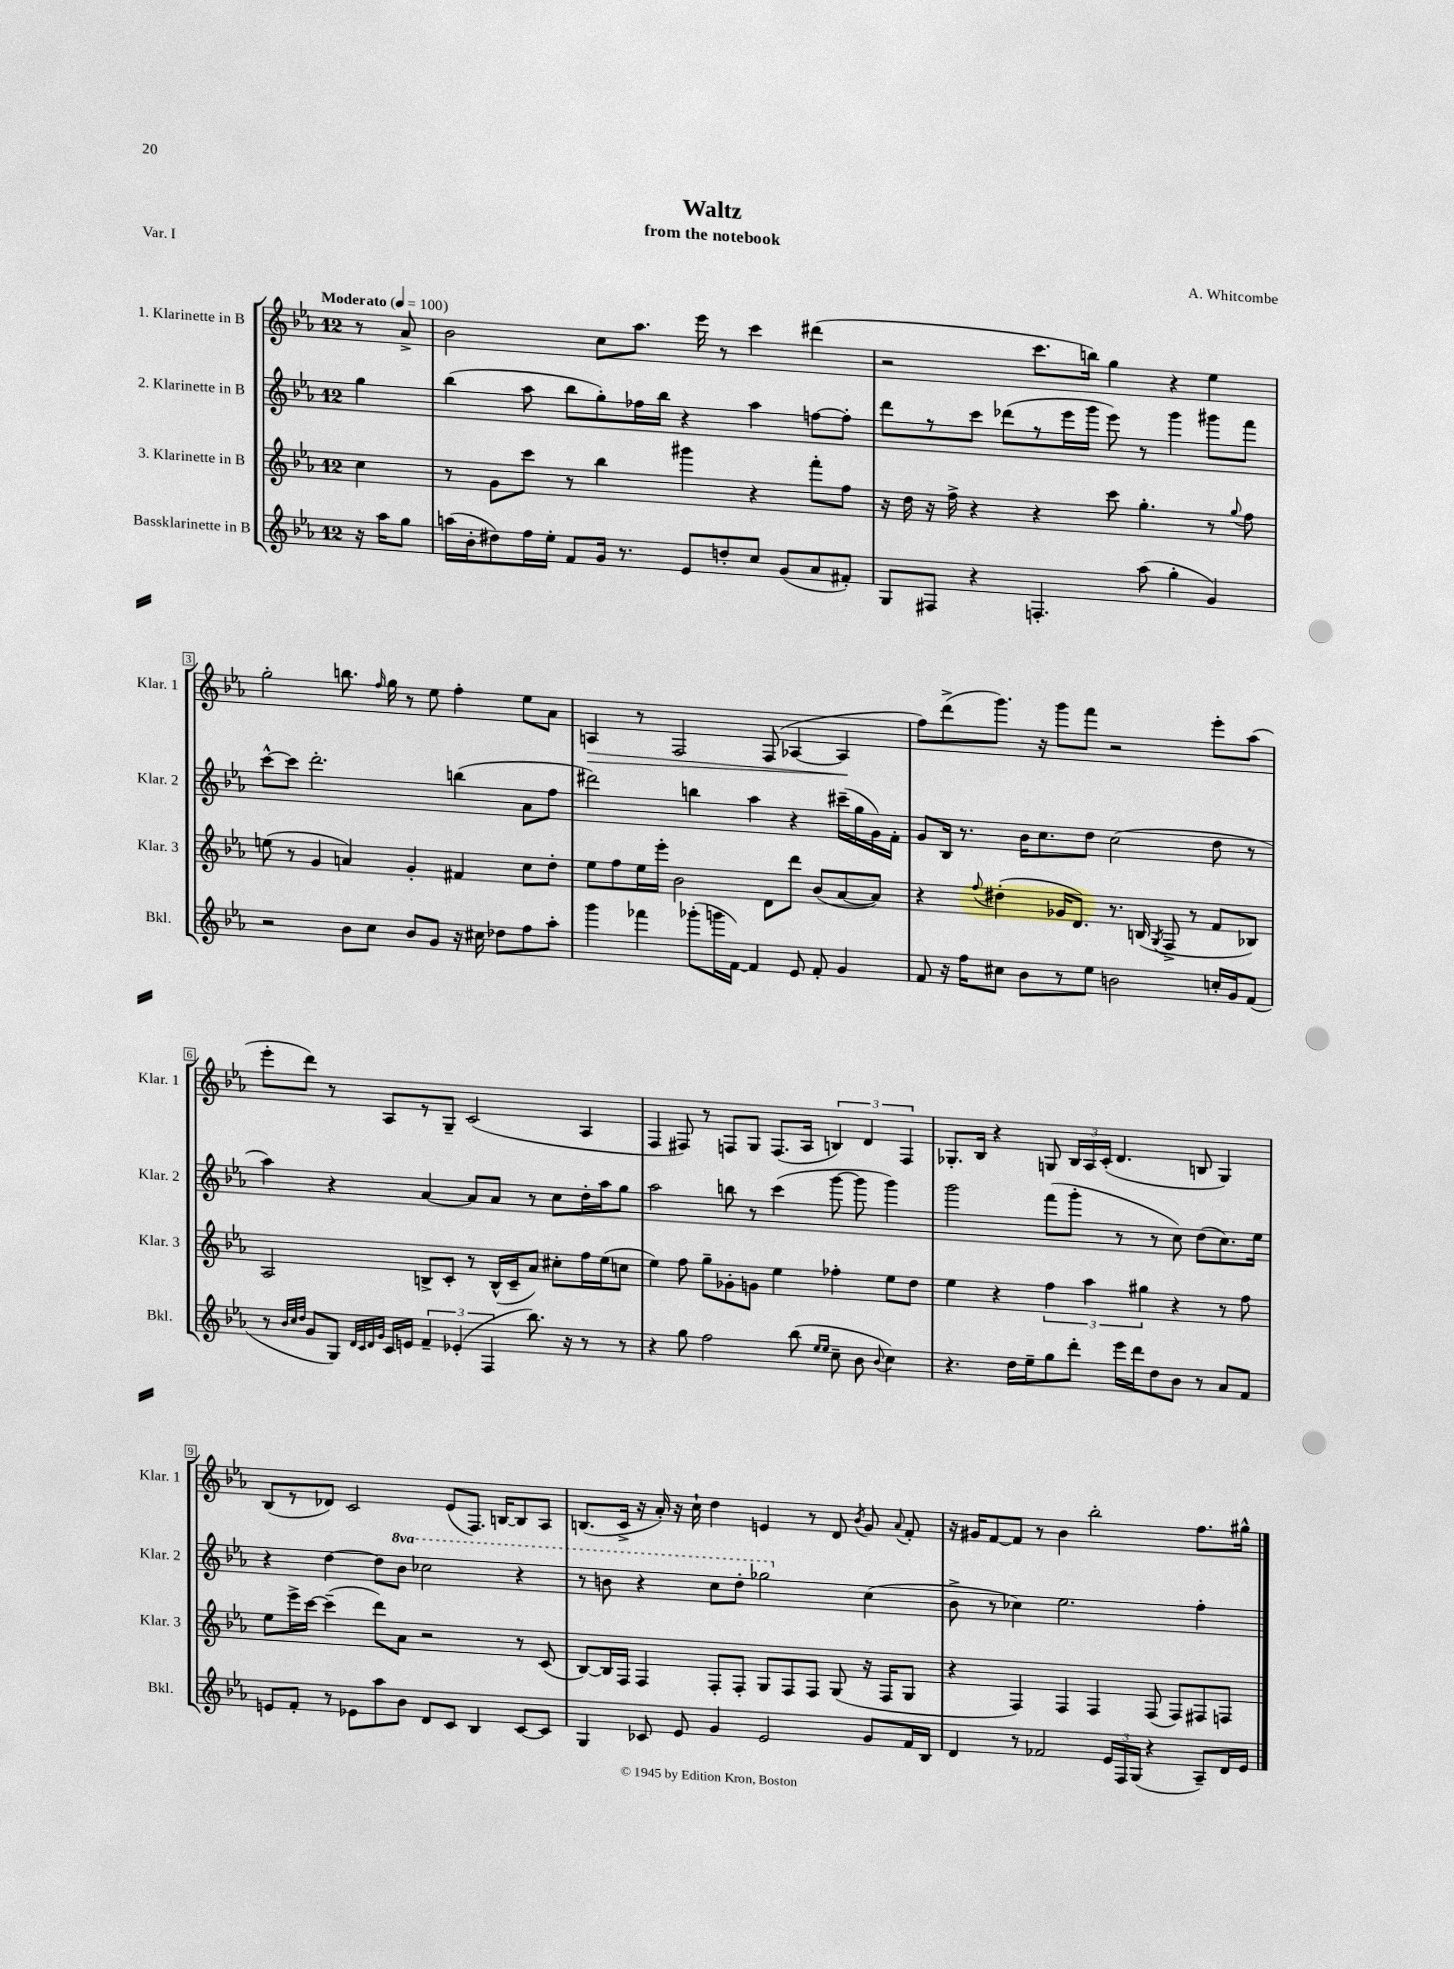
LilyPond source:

\header { title = "Waltz" composer = "A. Whitcombe" subtitle = "from the notebook" piece = "Var. I" }
<<
\new StaffGroup <<
\new Staff = "s0" \with { instrumentName = "1. Klarinette in B" shortInstrumentName = "Klar. 1" } {
    \clef treble \key ees \major \once \override Staff.TimeSignature.style = #'single-digit \time 12/8 \partial 4 \tempo "Moderato" 4 = 100
    \autoBeamOff r8 aes'8-> |
    bes'2 c''8[ aes''8.] ees'''16 r8 c'''4 dis'''4( |
    r2 c'''8.[ b''16]) g''4 r4 ees''4 |
    g''2-. b''8. \grace { f''16 } g''16 r8 ees''8 f''4-. ees''8[ aes'8] |
    a4\> r8 f2 f8( aes4~ aes4\! |
    f''8[) d'''8->( g'''8.]) r16 g'''8[ f'''8] r2 ees'''8[-. aes''8]( |
    ees'''8[-. d'''8]) r8 aes8[ r8 g8]-- c'2( aes4 |
    f4 fis8) r8 f8[ g8] f8.[( aes16] \tuplet 3/2 { b4) d'4 f4 } |
    ges8.[-. bes16] r4 g8 \tuplet 3/2 { bes16[ aes16 c'16]-.( } d'4. b8 g4) |
    bes8[( r8 des'8]) c'2 ees'8[( f8.]) b16[~ b8 aes8] |
    b8.[( c'16]-> r16 aes'16-.) r16 c''16-! d''4 e'4 r8 d'8 \acciaccatura { bes'8 } g'8 \appoggiatura { aes'8 } f'8-. |
    r16 gis'16[ f'8~ f'8] r8 bes'4 bes''2-. f''8.[ gis''16]-^ \bar "|." |
}
\new Staff = "s1" \with { instrumentName = "2. Klarinette in B" shortInstrumentName = "Klar. 2" } {
    \clef treble \key ees \major \once \override Staff.TimeSignature.style = #'single-digit \time 12/8 \set Staff.ottavationMarkups = #ottavation-simple-ordinals \partial 4
    \autoBeamOff g''4 |
    bes''4( aes''8 bes''8[ g''8-.) fes''16 bes''16] r4 aes''4 f''8[~ f''8]-. |
    d'''8[ r8 c'''8] des'''8[( r8 ees'''16 g'''16] ees'''8) r8 g'''4 gis'''8[ f'''8] |
    c'''8[~-^ c'''8] d'''2.-. b''4( aes'8[ f''8] |
    dis'''2) b''4 aes''4 r4 cis'''16[--( g''16 g'16) f'16]-. |
    g'8[ bes16] r8. bes'16[ c''8. d''8] c''2( d''8 r8 |
    aes''4) r4 aes'4~ aes'8[ aes'8] r8 c''8[ d''16-. aes''16 g''8] |
    aes''2 b''8 r8 c'''4( g'''8~ g'''8 g'''4) |
    g'''2 f'''8[( g'''8]-. r8 r8 c''8) d''8[( c''8.) ees''16] |
    r4 d''4~ d''8[ \ottava #1 bes''8] ces'''2 r4 |
    r8 b''8 r4 c'''8[ d'''8]-. ges'''2 \ottava #0 c''4( |
    bes'8-> r8 ces''4) ees''2. f''4-. \bar "|." |
}
\new Staff = "s2" \with { instrumentName = "3. Klarinette in B" shortInstrumentName = "Klar. 3" } {
    \clef treble \key ees \major \once \override Staff.TimeSignature.style = #'single-digit \time 12/8 \partial 4
    \autoBeamOff c''4 |
    r8 g'8[ c'''8] r8 bes''4 gis'''4 r4 f'''8[-. f''8] |
    r16 d''16 r16 f''16-> r4 r4 c'''8 g''4.-. r8 \appoggiatura { g''8 } f''8 |
    e''8( r8 g'4 a'4) g'4-. fis'4 c''8[ d''8]-. |
    ees''8[ f''8 ees''16 ees'''16]-. bes'2 d'8[ d'''8] bes'8[( aes'8~ aes'8]) |
    r4 \appoggiatura { f''8 } dis''4-.( ges'16[ d'8.]) r8. b16( \acciaccatura { g8 } f8-> r8 f'8[ bes8]) |
    aes2 b8[-> c'8]-. r8 b16[-^( c'16-- aes'8]) cis''8[-. f''16 ees''16( c''8] |
    ees''4) f''8 g''8[-- ges'8-. g'8] ees''4 fes''4-. ees''8[ d''8] |
    ees''4 r4 \tuplet 3/2 { f''4 aes''4 gis''4 } r4 r8 f''8 |
    ees''8[ ees'''16-> c'''16]~ c'''4--( d'''8[) aes'8] r2 r8 c'8( |
    bes8[~) bes16 f16] f4 f8[-. f8]-. g8[ f8 f8] g8( r16 f16[ g8] |
    r4 f4) f4 f4 f8( f8[) fis8 f8] \bar "|." |
}
\new Staff = "s3" \with { instrumentName = "Bassklarinette in B" shortInstrumentName = "Bkl." } {
    \clef treble \key ees \major \once \override Staff.TimeSignature.style = #'single-digit \time 12/8 \partial 4
    \autoBeamOff r16 aes''16[ g''8] |
    a''16[( bes'16-. dis''8) f''16 ees''16]-. f'8[ g'16] r8. ees'8[ d''8-. c''8] g'8[( aes'8 fis'8]-.) |
    g8[ fis8] r4 f4.-. aes''8( g''4-. g'4) |
    r2 bes'8[ c''8] bes'8[ g'8] r16 cis''16 des''8[ f''8 aes''8]-. |
    g'''4 fes'''4 ges'''8[-.( g'''16 f'16]~) f'4 ees'8 f'8-. g'4 |
    f'8 r16 f''16[ cis''8] bes'8[ r8 ees''8] b'2 c''16[-. g'16 f'8]( |
    r8 \grace { bes'32[ c''32 d''32] } g'8[ g8]) \grace { d'32[ c'32 d'32 g'32] } c'16[ e'16] \tuplet 3/2 { f'4-- ees'4-.( f4 } bes''8.) r16 r8 r8 |
    r4 g''8 f''2 bes''8( \grace { ees''16[ ees''16] } c''8-- bes'8 \appoggiatura { bes'8 } c''4) |
    r4. d''16[ ees''16-- g''8 d'''8]-. ees'''16[ d'''16 d''8 bes'8] r8 aes'8[ f'8] |
    e'8[ f'8]-. r8 ees'8[ aes''8 bes'8] d'8[ c'8] bes4 c'8[~ c'8] |
    g4 ces'8 ees'8 g'4 ees'2 g'8[ f'16 bes16] |
    d'4 r8 fes'2 \tuplet 3/2 { ees'16[ f16 g16]( } r4 aes8[--) d'16 ees'16] \bar "|." |
}
>>
>>
\layout { \context { \Score \override BarNumber.stencil = #(make-stencil-boxer 0.1 0.3 ly:text-interface::print) } }
